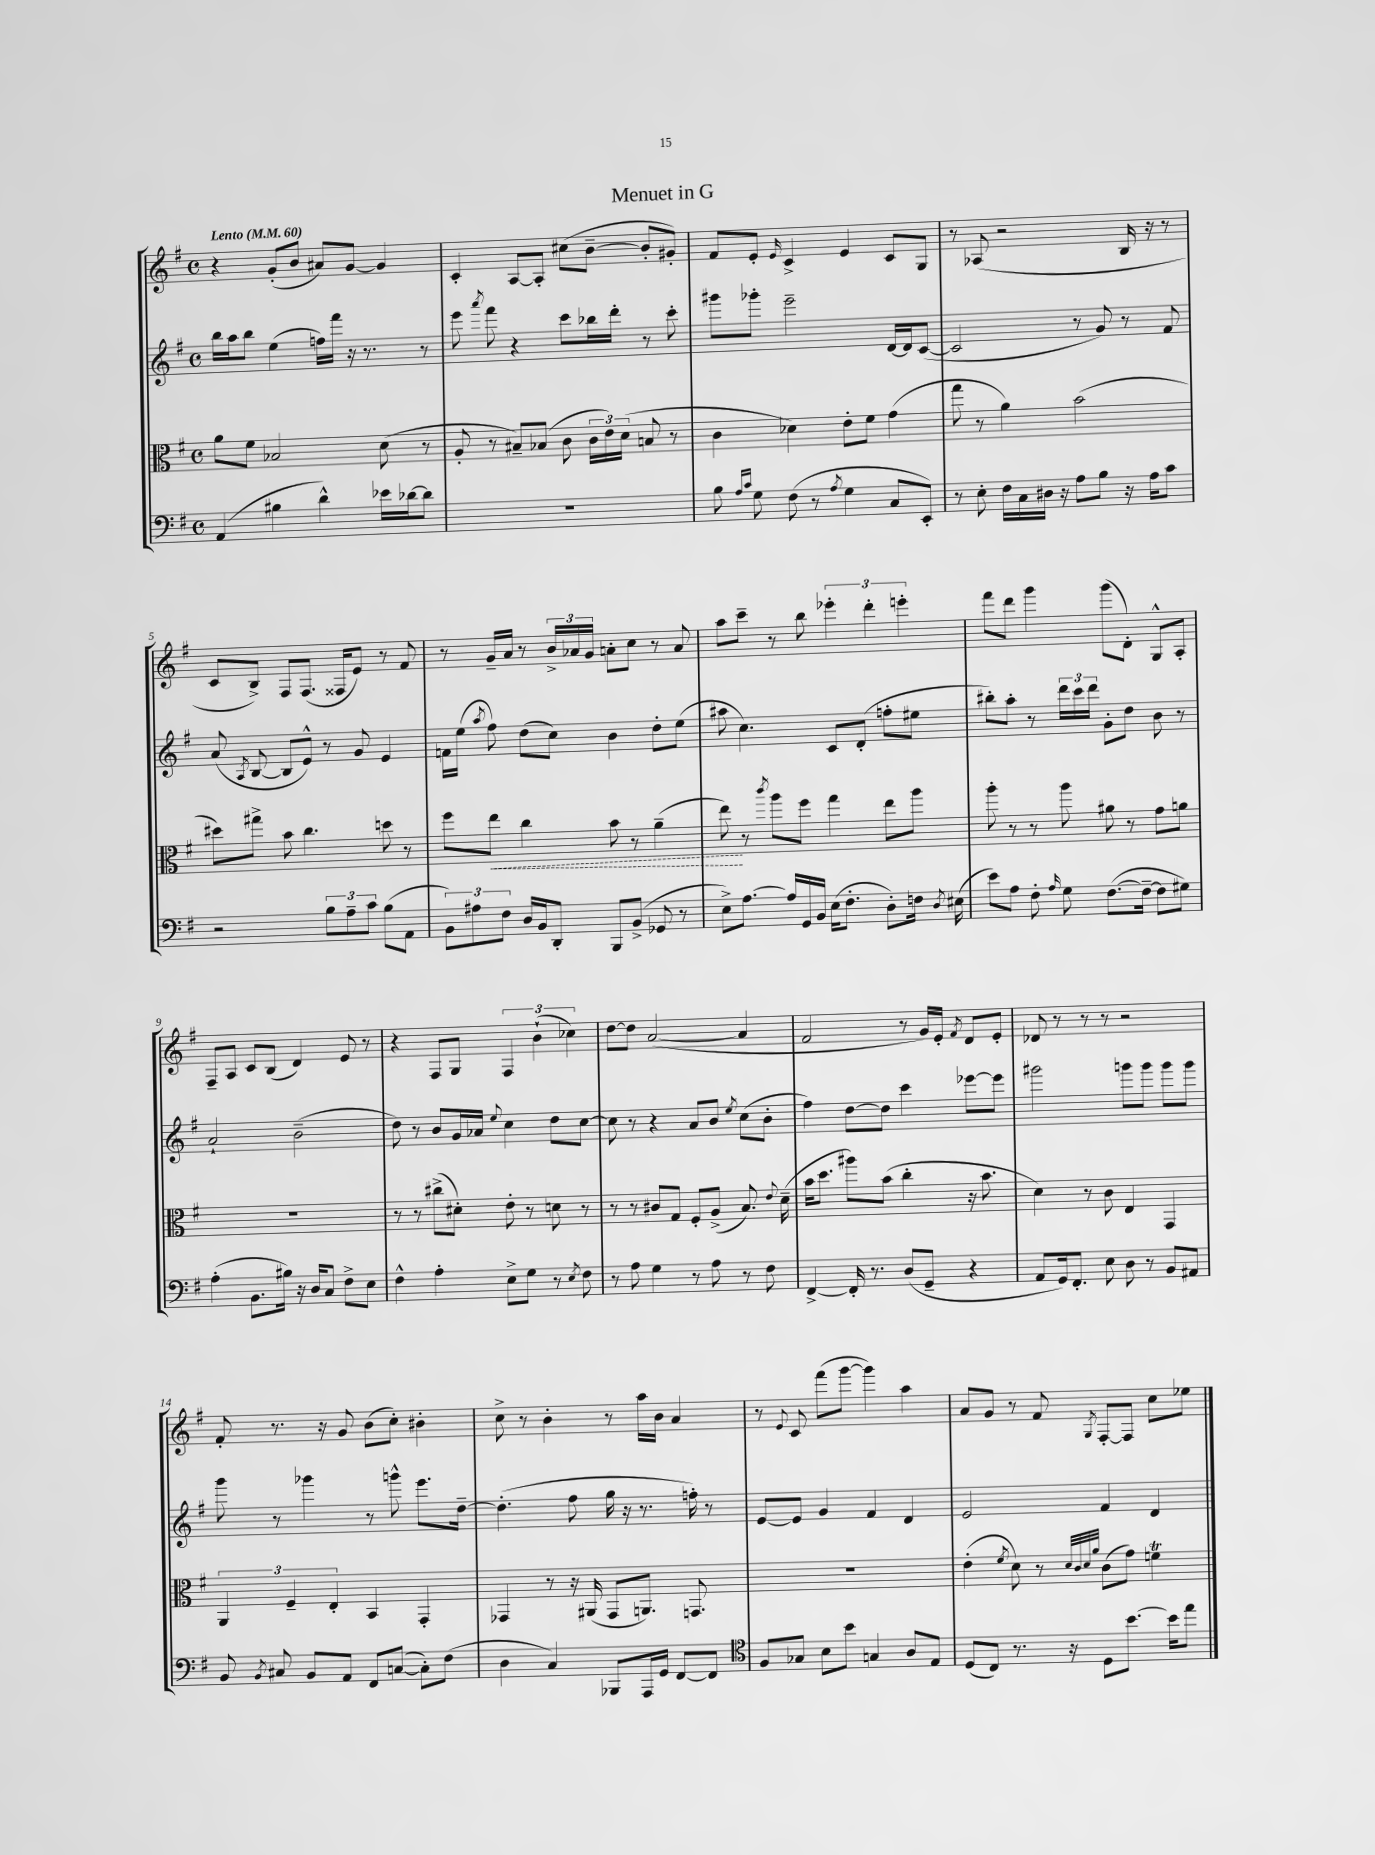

**kern	**kern	**kern	**kern
*staff4	*staff3	*staff2	*staff1
*clefF4	*clefC3	*clefG2	*clefG2
*k[f#]	*k[f#]	*k[f#]	*k[f#]
*M4/4	*M4/4	*M4/4	*M4/4
*met(c)	*met(c)	*met(c)	*met(c)
*MM60	*MM60	*MM60	*MM60
(4AA/	8a\L	16bb\LL	4r
.	.	16aa\J	.
.	8f#\J	8bb\J	.
4B#\	2B-/	(4ee\	(8g'/L
.	.	.	8b/J
4d^^\)	.	16ff\LL)	8a#/L)
.	.	16fff#\JJ	.
.	.	16r	[8g/J
.	.	8.r	.
16e-\LL	(8d\	.	4g/]
[16d-\J	.	.	.
8d-\]J	8r	8r	.
=	=	=	=
1r	8A'/	8eee\	4c'/
.	.	8qaaa/	.
.	8r	8fff#\	.
.	8B#~/L)	4r	[8A/L
.	(8B-/J	.	8A'/]J
.	8c\	8ccc\L	(8cc#\L
.	24c\LL	16bb-\L	[8b~\J
.	24e\)	.	.
.	.	16ddd'\JJ	.
.	(24d\JJ	.	.
.	8B/	8r	8b'/]L
.	8r	8ccc'\	8g#'/J)
=	=	=	=
8B\	4c\	8ggg#\L	8f#/L
16qqA/LL	.	.	.
16qqc/JJ	.	.	.
8G\	.	8ggg-'\J	8e'/J
.	.	.	16qqe/
(8F#\	4d-\)	2eee~\	4c^/
8r	.	.	.
8qA/	.	.	.
4G\	8e'\L	.	4e/
.	8f#\J	.	.
8C/L	(4g\	[16d/LL	8c/L
.	.	16d/]J	.
8EE'/J)	.	([8c/J	8G/J
=	=	=	=
8r	8gg\	2c/]	8r
8E'\	8r	.	(8A-/
16F#\LL	4a\)	.	2r
16C\	.	.	.
16D#\JJ	.	.	.
16r	.	.	.
8A\L	(2b\	8r	.
8B\J	.	8g/)	.
16r	.	8r	16B/
16A\LK	.	.	16r
8c\J	.	8f#/	8r
=	=	=	=
2r	8dd#\L)	(8a/	8c/L
.	.	8qA/	.
.	8gg#^\J	[8B/	8B^/J)
.	8b\	8B/]L	8F#/L
.	4.cc\	8e^^/J)	(8.F#/J
12B\L	.	8r	.
.	.	.	16F##/LK
12A~\	.	.	.
.	.	8g/	8e/J)
12c\J	.	.	.
(8B\L	8dd\	4e/	8r
8AA\J	8r	.	8f#/
=	=	=	=
12BB\L)	8ff#\L	16f\LL	8r
.	.	(16ee\JJ	.
12A#\	.	.	.
.	.	8qaa/	.
.	8ee\J	8ff#\)	16g~/LL
12F#\J	.	.	.
.	.	.	16a/JJ
16D/LL	4cc\	(8dd\L	8r
16BB/J	.	.	.
8DD'/J	.	8cc\J)	24b^/LL
.	.	.	24a-/
.	.	.	24g/JJ
8BBB/L	8b\	4b\	8a'\L
(8BB^/J	8r	.	8cc\J
8GG-/	(4a~\	8dd'\L	8r
8r	.	(8ee\J	8a/
=	=	=	=
8E^\L)	8ee\)	8aa#\	8aa\L
[8.A\J	8r	4.cc\)	8ccc~\J
.	8qccc/	.	.
.	8aa\L	.	8r
16A/]LL	.	.	.
16GG/	8ff#\J	.	8bb\
16BB/JJ	.	.	.
(16E\LK	4gg\	8c/L	6eee-'\
8.F#'\J	.	.	.
.	.	(8d'/J	.
.	.	.	6ddd'\
8D'\L)	8ee\L	8ff'\L	.
.	.	.	6eee'\
16F\Jk	8aa\J	8ee#\J	.
8qD/	.	.	.
(16E#\	.	.	.
=	=	=	=
8e\L)	8aa'\	8bb#'\L)	8fff#\L
8A\J	8r	8aa'\J	8ddd\J
8F#'\	8r	8r	4ggg\
16qqA/	.	.	.
8G\	8aa\	24ddd\LL	.
.	.	24ccc\	.
.	.	24ddd\JJ	.
([8.F#\L	8a#\	8g'\L	(8ggg\L
.	8r	8dd\J	8d'\J)
16F#~\_Jk	.	.	.
8F#\]L	8g\L	8b\	8G^^/L
8G#\J)	8a\J	8r	8A'/J
=	=	=	=
(4A'\	1r	2a`/	8F#~/L
.	.	.	8A/J
8.BB\L	.	.	8c/L
.	.	.	(8B/J
16B#\Jk)	.	.	.
16r	.	(2b~\	4d/)
16D/LK	.	.	.
8C/J	.	.	.
8F#^\L	.	.	8e/
8E\J	.	.	8r
=	=	=	=
4F#^^\	8r	8dd\)	4r
.	8r	8r	.
4A'\	(8cc#^\L	8b/L	8F#/L
.	8d#'\J)	16g/L	8G/J
.	.	16a-/JJ	.
.	.	8qqee/	.
8E^\L	8e'\	4cc\	6F#/
8G\J	8r	.	.
.	.	.	(6b`\
8r	8d\	8dd\L	.
.	.	.	6cc-\)
8qE/	.	.	.
8F#\	8r	[8cc\J	.
=	=	=	=
8r	8r	8cc\]	[8dd\L
8A\	8r	8r	8dd\]J
4G\	8c#/L	4r	([2a/
.	8G/J	.	.
8r	8F#'/L	8a/L	.
8A\	(8A^/J	8b/J	.
.	.	8qee/	.
8r	8.B/)	(8cc\L	4a/]
8F#\	.	8b'\J	.
.	8qqe/	.	.
.	(16d~\	.	.
=	=	=	=
[4FF#^/	16b\LK	4ff#\)	2f#/
.	8.dd\J	.	.
16FF#'/]	8aa#\L)	[8dd\L	.
8.r	.	.	.
.	(8b\J	8dd\]J	.
(8D/L	4cc'\	4ccc\	8r
8GG~/J	.	.	16g/LL)
.	.	.	16e'/JJ
.	.	.	8qf#/
4r	16r	[8eee-\L	8d/L
.	8.b\	.	.
.	.	8eee-\]J	8e'/J
=	=	=	=
8AA/L	4d\)	2ggg#\	8d-/
16GG/k)	.	.	8r
8.FF#'/J	.	.	.
.	8r	.	8r
8E\	8c\	.	8r
8D\	4E/	8ggg\L	2r
8r	.	8ggg\J	.
8BB/L	4GG/	8ggg\L	.
8AA#/J	.	8ggg\J	.
=	=	=	=
8BB/	6AA/	8ggg\	8f#'/
8qBB/	.	.	.
8C#/	.	8r	8.r
.	6F#~/	.	.
8BB/L	.	4ggg-\	.
.	.	.	16r
.	6E'/	.	.
8AA/J	.	.	8g/
8FF#/L	4BB/	8r	(8b\L
([8C/J	.	8ggg^^\	8cc'\J)
8C'\]L)	4GG'/	8.eee\L	4b#'\
(8F#\J	.	.	.
.	.	[16dd~\Jk	.
=	=	=	=
4D\	4GG-/	(4.dd'\]	8cc^\
.	.	.	8r
4C/)	8r	.	4b'\
.	16r	8ff#\	.
.	(16AA#/	.	.
8BBB-/L	8GG-/L	16gg\	8r
.	.	16r	.
16AAA/L	8.AA/J)	8.r	16aa\LL
16GG/JJ	.	.	16b\JJ
[8FF#/L	.	.	4a/
.	8.GG/	16ff'\)	.
8FF#/]J	.	8r	.
=	=	=	=
*clefC4	*	*	*
8F#/L	1r	[8e/L	8r
.	.	.	8qqe/
8G-/J	.	8e/]J	8c/
8B\L	.	4g/	(8fff#\L
8b\J	.	.	[8ggg\J
4G/	.	4f#/	4ggg\])
8A/L	.	4d/	4aa\
8E/J	.	.	.
=	=	=	=
(8D/L	(4e'\	2e/	8a/L
8C/J)	.	.	8g/J
.	8qf#/	.	.
8.r	8d\)	.	8r
.	8r	.	8f#/
16r	.	.	.
.	32qqd/LLL	.	.
.	32qqc/	.	.
.	32qqd/	.	.
.	32qqa/JJJ	.	8qG/
8D\L	(8c\L	4f#/	[8F#'/L
[8.b\J	8g\J)	.	8F#/]J
.	4f\	4d/	8cc\L
16b\]LK	.	.	.
8ee\J	.	.	8ee-\J
==	==	==	==
*-	*-	*-	*-
